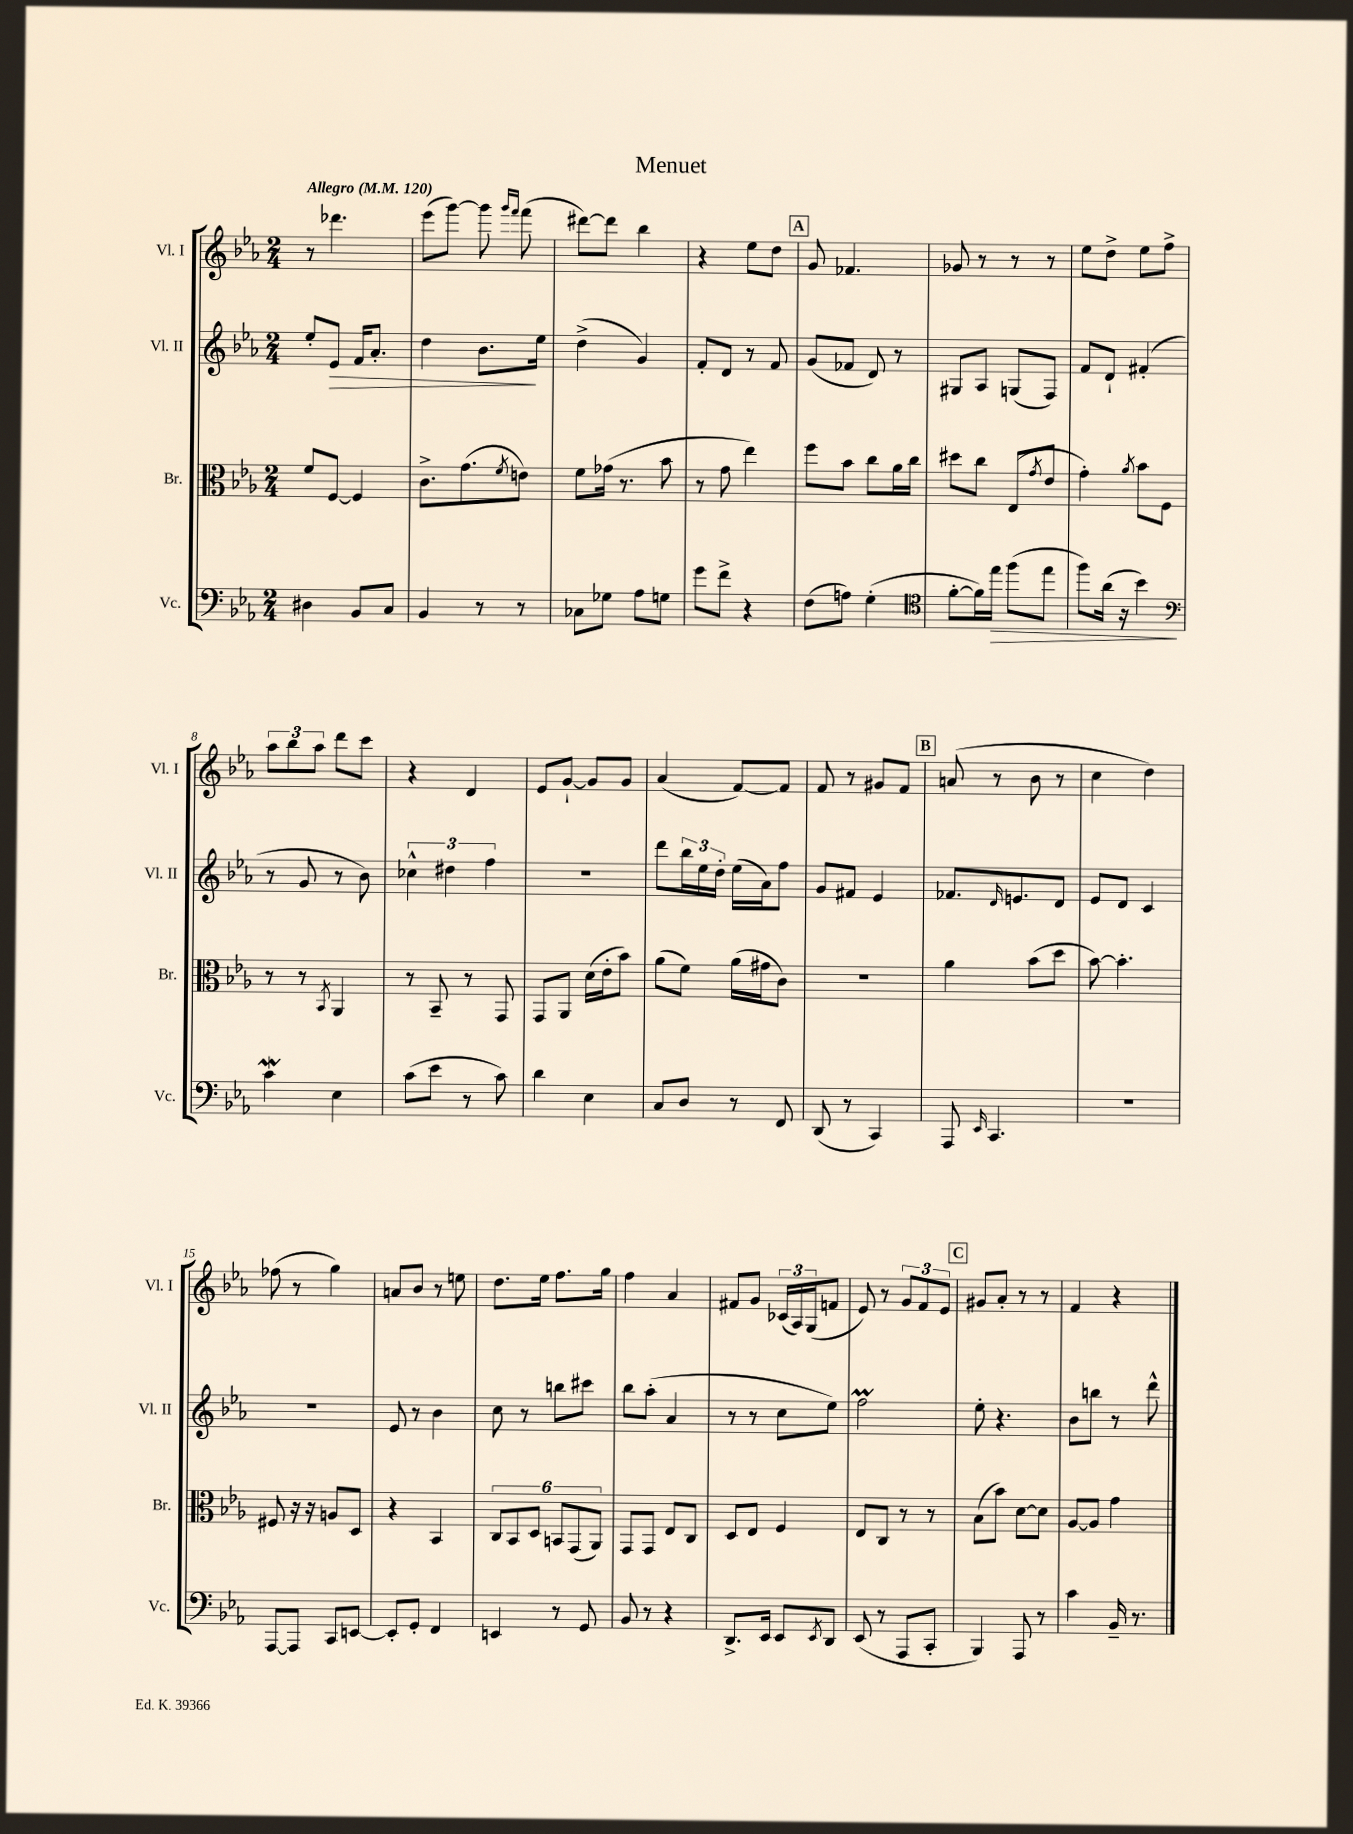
\header { title = "Menuet" }
<<
\new StaffGroup <<
\new Staff = "s0" \with { instrumentName = "Vl. I" shortInstrumentName = "Vl. I" } {
    \clef treble \key ees \major \numericTimeSignature \time 2/4 \tempo "Allegro" 4 = 120
    r8 des'''4. |
    ees'''8( g'''8~) g'''8 \grace { g'''16 f'''16 } f'''8( |
    dis'''8~) dis'''8 bes''4 |
    r4 ees''8 d''8 |
    \mark \markup { \box "A" } g'8 fes'4. |
    ges'8 r8 r8 r8 |
    ees''8 d''8-> ees''8 f''8-> |
    \tuplet 3/2 { aes''8 bes''8 aes''8 } d'''8 c'''8 |
    r4 d'4 |
    ees'8 g'8~-! g'8 g'8 |
    aes'4( f'8~) f'8 |
    f'8 r8 gis'8 f'8 |
    \mark \markup { \box "B" } a'8( r8 bes'8 r8 |
    c''4 d''4) |
    fes''8( r8 g''4) |
    a'8 bes'8 r8 e''8 |
    d''8. ees''16 f''8. g''16 |
    f''4 aes'4 |
    fis'8 g'8 \tuplet 3/2 { ces'16( aes16) g16( } f'8 |
    ees'8) r8 \tuplet 3/2 { g'8 f'8 ees'8 } |
    \mark \markup { \box "C" } gis'8 aes'8-. r8 r8 |
    f'4 r4 \bar "|." |
}
\new Staff = "s1" \with { instrumentName = "Vl. II" shortInstrumentName = "Vl. II" } {
    \clef treble \key ees \major \numericTimeSignature \time 2/4
    ees''8-. ees'8\> f'16 aes'8.-. |
    d''4 bes'8.\! ees''16 |
    d''4->( g'4) |
    f'8-. d'8 r8 f'8 |
    \mark \markup { \box "A" } g'8( fes'8 d'8) r8 |
    gis8 aes8 g8( f8) |
    f'8 d'8-! fis'4-.( |
    r8 g'8 r8 bes'8) |
    \tuplet 3/2 { ces''4-^ dis''4 f''4 } |
    R2 |
    d'''8 \tuplet 3/2 { bes''16 ees''16 d''16-. } ees''16( aes'16) f''8 |
    g'8 fis'8 ees'4 |
    \mark \markup { \box "B" } fes'8. \grace { d'16 } e'8. d'8 |
    ees'8 d'8 c'4 |
    R2 |
    ees'8 r8 bes'4 |
    c''8 r8 b''8 cis'''8 |
    bes''8 aes''8-.( aes'4 |
    r8 r8 c''8 ees''8) |
    f''2\prall |
    \mark \markup { \box "C" } ees''8-. r4. |
    bes'8 b''8 r8 d'''8-^ \bar "|." |
}
\new Staff = "s2" \with { instrumentName = "Br." shortInstrumentName = "Br." } {
    \clef alto \key ees \major \numericTimeSignature \time 2/4
    f'8 f8~ f4 |
    c'8.-> g'8.( \acciaccatura { f'8 } e'8) |
    f'8 ges'16( r8. bes'8 |
    r8 g'8 ees''4) |
    \mark \markup { \box "A" } f''8 bes'8 c''8 aes'16 c''16 |
    dis''8 c''8 ees8( \acciaccatura { g'8 } ees'8 |
    g'4-.) \acciaccatura { aes'8 } bes'8 f8 |
    r8 r8 \acciaccatura { bes,8 } aes,4 |
    r8 bes,8-- r8 g,8 |
    g,8 aes,8 d'16( ees'16-. bes'8) |
    aes'8( f'8) aes'16( gis'16 c'8) |
    R2 |
    \mark \markup { \box "B" } aes'4 bes'8( d''8 |
    bes'8~) bes'4.-. |
    fis8 r16 r16 a8 d8 |
    r4 bes,4 |
    \tuplet 6/4 { c8 bes,8 d8 b,8 g,8( aes,8) } |
    g,8 g,8 ees8 c8 |
    d8 ees8 f4 |
    ees8 c8 r8 r8 |
    \mark \markup { \box "C" } bes8( bes'8) d'8~ d'8 |
    aes8~ aes8 g'4 \bar "|." |
}
\new Staff = "s3" \with { instrumentName = "Vc." shortInstrumentName = "Vc." } {
    \clef bass \key ees \major \numericTimeSignature \time 2/4
    dis4 bes,8 c8 |
    bes,4 r8 r8 |
    ces8 ges8 aes8 g8 |
    g'8 f'8-> r4 |
    \mark \markup { \box "A" } f8( a8) g4-.( |
    \clef tenor f'8~-. f'16) ees''16\> f''8( ees''8 |
    f''8) aes'16( r16 bes'4\!) |
    \clef bass c'4\mordent ees4 |
    c'8( ees'8 r8 c'8) |
    d'4 ees4 |
    c8 d8 r8 f,8 |
    d,8( r8 c,4) |
    \mark \markup { \box "B" } aes,,8 \grace { ees,16 } c,4. |
    R2 |
    aes,,8~ aes,,8 c,8 e,8~ |
    e,8-. g,8-. f,4 |
    e,4 r8 g,8 |
    bes,8 r8 r4 |
    d,8.-> ees,16 ees,8 \acciaccatura { ees,8 } d,8 |
    ees,8( r8 aes,,8 c,8-. |
    \mark \markup { \box "C" } bes,,4) aes,,8 r8 |
    c'4 bes,16-- r8. \bar "|." |
}
>>
>>
